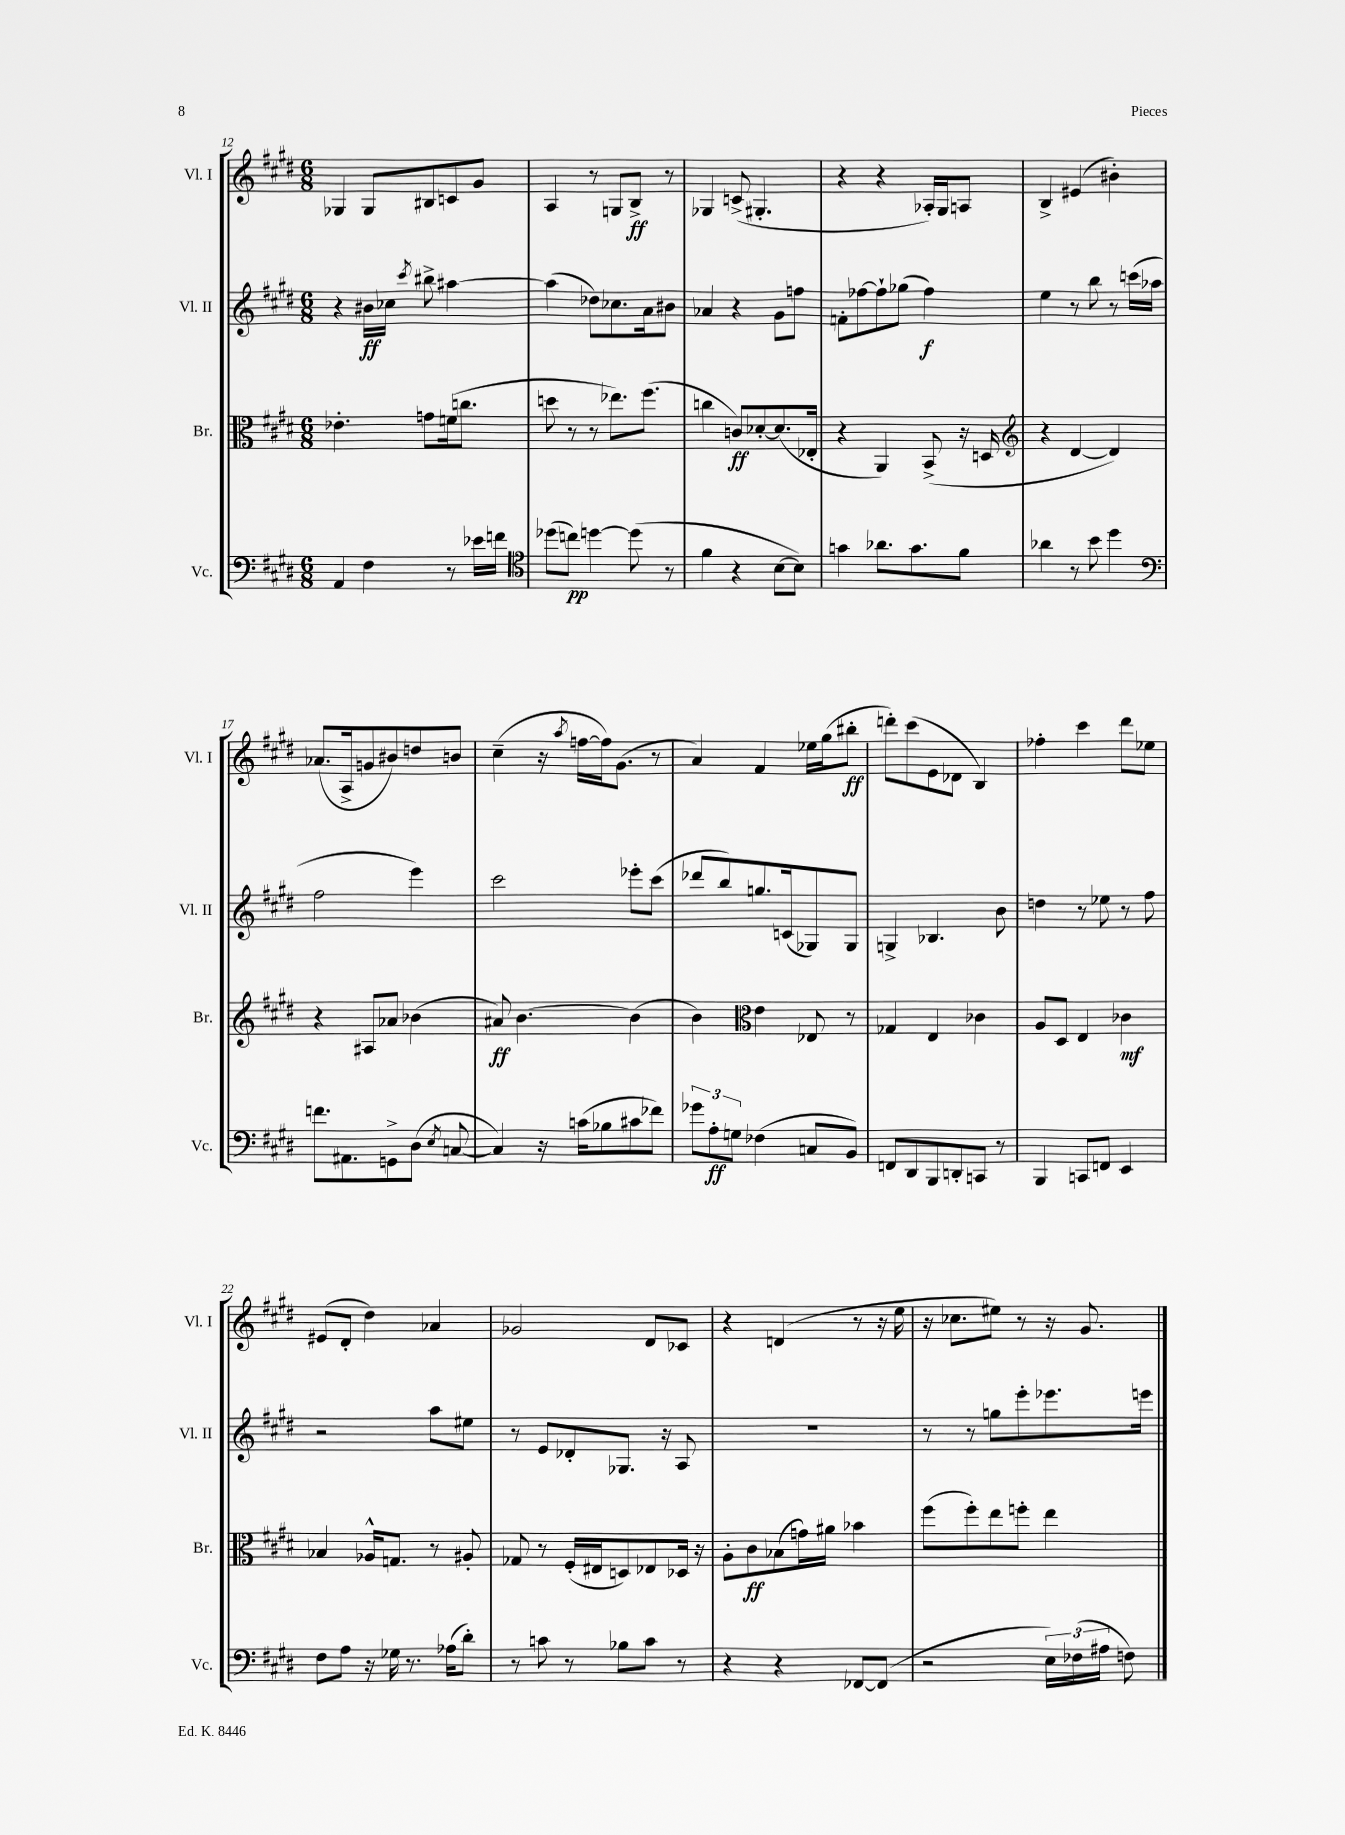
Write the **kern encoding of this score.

**kern	**dynam	**kern	**dynam	**kern	**dynam	**kern	**dynam
*part4	*part4	*part3	*part3	*part2	*part2	*part1	*part1
*staff4	*staff4	*staff3	*staff3	*staff2	*staff2	*staff1	*staff1
*I"Vc.	*	*I"Br.	*	*I"Vl. II	*	*I"Vl. I	*
*I'Vc.	*	*I'Br.	*	*I'Vl. II	*	*I'Vl. I	*
*clefF4	*	*clefC3	*	*clefG2	*	*clefG2	*
*k[f#c#g#d#]	*	*k[f#c#g#d#]	*	*k[f#c#g#d#]	*	*k[f#c#g#d#]	*
*M6/8	*	*M6/8	*	*M6/8	*	*M6/8	*
=12	=12	=12	=12	=12	=12	=12	=12
4AA/	.	4.e-X'\	.	4r	.	4G-X/	.
4F#\	.	.	.	16b#X\LL	ff	8G-/L	.
.	.	.	.	16cc-X\JJ	.	.	.
.	.	.	.	8qccc#/	.	.	.
.	.	8gn\L	.	8bb#X^\	.	8B#X/	.
8r	.	(16fn\k	.	[4aa#X\	.	8cn/	.
.	.	8.ccn\J	.	.	.	.	.
16e-X\LL	.	.	.	.	.	8g#/J	.
16fn\JJ	.	.	.	.	.	.	.
=13	=13	=13	=13	=13	=13	=13	=13
*clefC4	*	*	*	*	*	*	*
(8dd-X\L	.	8ddn\	.	(4aa#\]	.	4A/	.
8ccn\J)	pp	8r	.	.	.	.	.
[4ddn\	.	8r	.	8dd-X\L)	.	8r	.
.	.	8.ee-X\L)	.	8.cc-X\	.	8Gn/L	.
(8dd\]	.	.	.	.	.	8B^/J	ff
.	.	(8.ff#\J	.	16a\k	.	.	.
8r	.	.	.	8b#X\J	.	8r	.
=14	=14	=14	=14	=14	=14	=14	=14
4f#\	.	4ccn\	.	4a-X/	.	4G-X/	.
4r	.	8cn/L)	ff	4r	.	(8cn^/	.
.	.	[8d-X'/	.	.	.	4.G#X'/	.
[8B\L	.	(8.d-/]	.	8g#\L	.	.	.
8B\J])	.	.	.	8ffn\J	.	.	.
.	.	16E-X'/Jk	.	.	.	.	.
=15	=15	=15	=15	=15	=15	=15	=15
4gn\	.	4r	.	8fn'\L	.	4r	.
.	.	.	.	[8ff-X\	.	.	.
8.a-X\L	.	4AA/)	.	8ff-`\]	.	4r	.
.	.	.	.	(8gg-X\J	.	.	.
8.g\	.	.	.	.	.	.	.
.	.	(8BB^/	.	4ff-\)	f	16A-X'/LL)	.
.	.	.	.	.	.	16G#/J	.
8f#\J	.	16r	.	.	.	8An/J	.
.	.	16Dn/	.	.	.	.	.
=16	=16	=16	=16	=16	=16	=16	=16
*	*	*clefG2	*	*	*	*	*
4a-X\	.	4r	.	4ee\	.	4B^/	.
8r	.	[4d#/	.	8r	.	(4e#X/	.
8b\	.	.	.	8bb\	.	.	.
4dd#\	.	4d#/])	.	8r	.	4b#X'\)	.
.	.	.	.	(16cccn\LL	.	.	.
.	.	.	.	16aa-X\JJ	.	.	.
!!LO:LB:g=z
=17	=17	=17	=17	=17	=17	=17	=17
*clefF4	*	*	*	*	*	*	*
8.fn\L	.	4r	.	2ff#\	.	(8.a-X/L	.
8.AA#X\	.	.	.	.	.	16A^/k	.
.	.	8A#X/L	.	.	.	8gn/	.
8GGn^\	.	8a-X/J	.	.	.	8b#X/)	.
(8D#\J	.	(4b-X\	.	4eee\)	.	8ddn/	.
8qE/	.	.	.	.	.	.	.
[8Cn/	.	.	.	.	.	8bn/J	.
=18	=18	=18	=18	=18	=18	=18	=18
4C/])	.	8a#X/)	ff	2ccc#\	.	(4cc#~\	.
.	.	[4.b\	.	.	.	.	.
16r	.	.	.	.	.	16r	.
.	.	.	.	.	.	8qaa/	.
(16cn\KL	.	.	.	.	.	[16ffn\LL	.
8B-X\	.	.	.	.	.	16ff\J])	.
.	.	.	.	.	.	(8.g#\J	.
8c#X\	.	(4b\]	.	8eee-X'\L	.	.	.
8f-X\J)	.	.	.	(8ccc#\J	.	8r	.
=19	=19	=19	=19	=19	=19	=19	=19
12g-X\L	.	4b\)	.	8ddd-X/L	.	4a/)	.
12A'\	ff	.	.	.	.	.	.
.	.	.	.	8bb/)	.	.	.
12Gn\J	.	.	.	.	.	.	.
*	*	*clefC3	*	*	*	*	*
(4F-X\	.	4e\	.	8.ggn/	.	4f#/	.
.	.	.	.	(16cn/k	.	.	.
8Cn/L	.	8E-X/	.	8G-X/)	.	16ee-X\LL	.
.	.	.	.	.	.	(16gg#\J	.
8BB/J)	.	8r	.	8G-/J	.	8bb#X'\J	ff
=20	=20	=20	=20	=20	=20	=20	=20
8FFn/L	.	4G-X/	.	4Gn^/	.	8dddn'\L)	.
8DD#/	.	.	.	.	.	(8ccc#\	.
8BBB/	.	4E/	.	4.B-X/	.	8e\	.
8DDn'/	.	.	.	.	.	8d-X\J	.
8CCn/J	.	4c-X\	.	.	.	4B/)	.
8r	.	.	.	8b\	.	.	.
=21	=21	=21	=21	=21	=21	=21	=21
4BBB/	.	8A/L	.	4ddn\	.	4ff-X'\	.
.	.	8D#/J	.	.	.	.	.
8CCn/L	.	4E/	.	8r	.	4ccc#\	.
8FFn/J	.	.	.	8ee-X\	.	.	.
4EE/	.	4c-X\	mf	8r	.	8ddd#\L	.
.	.	.	.	8ff#\	.	8ee-X\J	.
!!LO:LB:g=z
=22	=22	=22	=22	=22	=22	=22	=22
8F#\L	.	4B-X/	.	2r	.	(8e#X/L	.
8A\J	.	.	.	.	.	8d#'/J	.
16r	.	16A-X^^/KL	.	.	.	4dd#\)	.
16G-X\	.	8.Gn/J	.	.	.	.	.
8.r	.	.	.	.	.	.	.
.	.	8r	.	8aa\L	.	4a-X/	.
(16A-X\KL	.	.	.	.	.	.	.
8d#'\J)	.	8A#X'/	.	8ee#X\J	.	.	.
=23	=23	=23	=23	=23	=23	=23	=23
8r	.	8G-X/	.	8r	.	2g-X/	.
8cn\	.	8r	.	8e/L	.	.	.
8r	.	(16F#'/LL	.	8d-X'/	.	.	.
.	.	16E#X/J	.	.	.	.	.
8B-X\L	.	8Dn/)	.	8.G-X/J	.	.	.
8c\J	.	8E-X/	.	.	.	8d#/L	.
.	.	.	.	16r	.	.	.
8r	.	16D-X/Jk	.	8A/	.	8c-X/J	.
.	.	16r	.	.	.	.	.
=24	=24	=24	=24	=24	=24	=24	=24
4r	.	8A'\L	.	2.r	.	4r	.
.	.	8c#\	ff	.	.	.	.
4r	.	(8B-X\	.	.	.	(4dn/	.
.	.	16gn\L)	.	.	.	.	.
.	.	16a#X\JJ	.	.	.	.	.
[8FF-X/L	.	4b-X\	.	.	.	8r	.
(8FF-/J]	.	.	.	.	.	16r	.
.	.	.	.	.	.	16ee\	.
=25	=25	=25	=25	=25	=25	=25	=25
2r	.	(8ff#\L	.	8r	.	16r	.
.	.	.	.	.	.	8.cc-X\L	.
.	.	8ff#'\)	.	8r	.	.	.
.	.	8ee\	.	8ggn\L	.	8ee#X\J)	.
.	.	8ffn'\J	.	8eee'\	.	8r	.
24E\LL)	.	4ee\	.	8.eee-X\	.	16r	.
(24F-X\	.	.	.	.	.	.	.
.	.	.	.	.	.	8.g#/	.
24A#X\JJ	.	.	.	.	.	.	.
8Fn\)	.	.	.	.	.	.	.
.	.	.	.	16eeen\Jk	.	.	.
==	==	==	==	==	==	==	==
*-	*-	*-	*-	*-	*-	*-	*-
